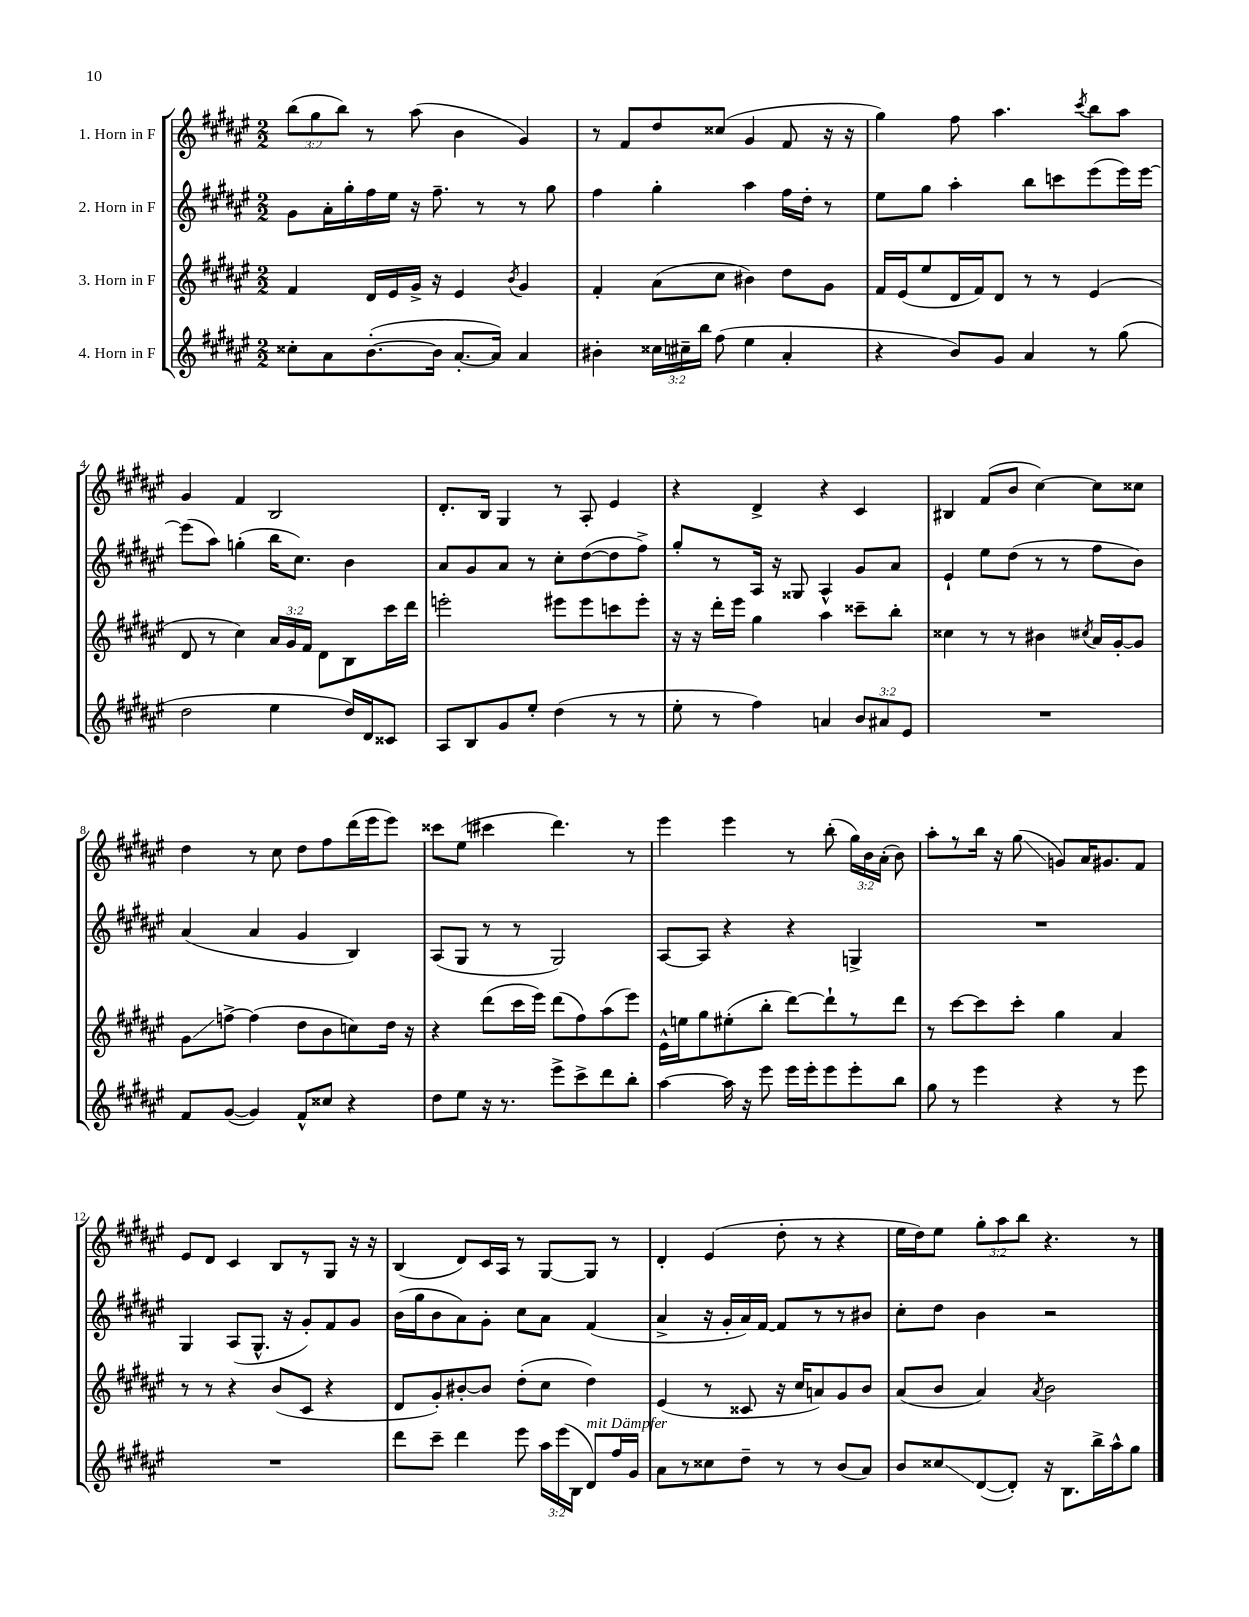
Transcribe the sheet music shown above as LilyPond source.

<<
\new StaffGroup <<
\new Staff = "s0" \with { instrumentName = "1. Horn in F" } {
    \clef treble \key fis \major \numericTimeSignature \time 2/2 \override Staff.TupletNumber.text = #tuplet-number::calc-fraction-text
    \autoBeamOff \tuplet 3/2 { b''8[( gis''8 b''8]) } r8 ais''8( b'4 gis'4) |
    r8 fis'8[ dis''8 cisis''8]( gis'4 fis'8 r16 r16 |
    gis''4) fis''8 ais''4. \acciaccatura { cis'''8 } b''8[ ais''8] |
    gis'4 fis'4 b2 |
    dis'8.[-. b16] gis4 r8 ais8-. eis'4 |
    r4 dis'4-> r4 cis'4 |
    bis4 fis'8[( b'8] cis''4~) cis''8[ cisis''8] |
    dis''4 r8 cis''8 dis''8[ fis''8 dis'''16( eis'''16 eis'''8]) |
    cisis'''8[ eis''8]( cis'''4 dis'''4.) r8 |
    eis'''4 eis'''4 r8 b''8-.( \tuplet 3/2 { gis''16[) b'16 ais'16]-.( } b'8) |
    ais''8[-. r8 b''16] r16 gis''8\glissando( g'8[) ais'16 gis'8. fis'8] |
    eis'8[ dis'8] cis'4 b8[ r8 gis8] r16 r16 |
    b4( dis'8[) cis'16 ais16] r8 gis8[~ gis8] r8 |
    dis'4-. eis'4( dis''8-. r8 r4 |
    eis''16[ dis''16) eis''8] \tuplet 3/2 { gis''8[-. ais''8 b''8] } r4. r8 \bar "|." |
}
\new Staff = "s1" \with { instrumentName = "2. Horn in F" } {
    \clef treble \key fis \major \numericTimeSignature \time 2/2
    \autoBeamOff gis'8[ ais'16-. gis''16-. fis''16 eis''16] r16 fis''8.-- r8 r8 gis''8 |
    fis''4 gis''4-. ais''4 fis''16[ dis''16]-. r8 |
    eis''8[ gis''8] ais''4-. b''8[ c'''8 eis'''8( eis'''16) eis'''16]~ |
    eis'''8[( ais''8]) g''4-.( b''16[ cis''8.]) b'4 |
    ais'8[ gis'8 ais'8] r8 cis''8[-. dis''8~( dis''8 fis''8]->) |
    gis''8[-. r8 ais16] r16 gisis8 ais4-^ gis'8[ ais'8] |
    eis'4-! eis''8[ dis''8]( r8 r8 fis''8[ b'8]) |
    ais'4( ais'4 gis'4 b4) |
    ais8[( gis8] r8 r8 gis2) |
    ais8[~ ais8] r4 r4 g4-> |
    R1 |
    gis4 ais8[( gis8.]-^ r16 gis'8[-.) fis'8 gis'8] |
    b'16[( gis''16 b'8 ais'8) gis'8]-. cis''8[ ais'8] fis'4( |
    ais'4-> r16 gis'16[-. ais'16) fis'16]~ fis'8[ r8 r8 bis'8] |
    cis''8[-. dis''8] b'4 r2 \bar "|." |
}
\new Staff = "s2" \with { instrumentName = "3. Horn in F" } {
    \clef treble \key fis \major \numericTimeSignature \time 2/2 \override Staff.TupletNumber.text = #tuplet-number::calc-fraction-text
    \autoBeamOff fis'4 dis'16[ eis'16 gis'16]-> r16 eis'4 \acciaccatura { b'8 } gis'4 |
    fis'4-. ais'8[( cis''8] bis'4) dis''8[ gis'8] |
    fis'16[ eis'16( eis''8 dis'16 fis'16) dis'8] r8 r8 eis'4( |
    dis'8 r8 cis''4) \tuplet 3/2 { ais'16[ gis'16 fis'16] } dis'8[ b8 cis'''16 dis'''16] |
    e'''2-. eis'''8[ eis'''8 c'''8 eis'''8]-. |
    r16 r16 dis'''16[-. eis'''16] gis''4 ais''4 cisis'''8[-- b''8]-. |
    cisis''4 r8 r8 bis'4 \acciaccatura { cis''8 } ais'16[ gis'16~-. gis'8] |
    gis'8[\glissando f''8]~-> f''4( dis''8[ b'8 c''8) dis''16] r16 |
    r4 dis'''8[( cis'''16 eis'''16]) dis'''8[( fis''8) ais''8( eis'''8]) |
    eis'16[-^ e''16 gis''8 eis''8-.( b''8]-. dis'''8[~) dis'''8-! r8 dis'''8] |
    r8 cis'''8[~ cis'''8 cis'''8]-. gis''4 ais'4 |
    r8 r8 r4 b'8[( cis'8] r4 |
    dis'8[ gis'8-.) bis'8~-. bis'8] dis''8[-.( cis''8] dis''4) |
    eis'4( r8 cisis'8 r16 cis''16[ a'8) gis'8 b'8] |
    ais'8[( b'8] ais'4) \acciaccatura { ais'8 } b'2 \bar "|." |
}
\new Staff = "s3" \with { instrumentName = "4. Horn in F" } {
    \clef treble \key fis \major \numericTimeSignature \time 2/2 \override Staff.TupletNumber.text = #tuplet-number::calc-fraction-text
    \autoBeamOff cisis''8[-. ais'8 b'8.~-.( b'16] ais'8.[~-. ais'16]) ais'4 |
    bis'4-. \tuplet 3/2 { cisis''16[ cis''16-- b''16] } fis''8( eis''4 ais'4-. |
    r4 b'8[) gis'8] ais'4 r8 gis''8( |
    dis''2 eis''4 dis''16[) dis'16 cisis'8] |
    ais8[ b8 gis'8 eis''8]-. dis''4( r8 r8 |
    eis''8-. r8 fis''4) a'4 \tuplet 3/2 { b'8[ ais'8 eis'8] } |
    R1 |
    fis'8[ gis'8]~( gis'4) fis'8[-^ cisis''8] r4 |
    dis''8[ eis''8] r16 r8. eis'''8[-> cis'''8-> dis'''8 b''8]-. |
    ais''4~ ais''16 r16 eis'''8 eis'''16[ eis'''16-. eis'''8 eis'''8-. b''8] |
    gis''8 r8 eis'''4 r4 r8 eis'''8 |
    R1 |
    dis'''8[ cis'''8]-- dis'''4 eis'''8 \tuplet 3/2 { ais''16[ eis'''16( b16] } dis'8[^\markup { \italic "mit Dämpfer" }) fis''16 gis'16] |
    ais'8[ r8 cisis''8 dis''8]-- r8 r8 b'8[( ais'8]) |
    b'8[ cisis''8\glissando dis'8~( dis'8]-.) r16 b8.[ b''16-> ais''16-^ gis''8] \bar "|." |
}
>>
>>
